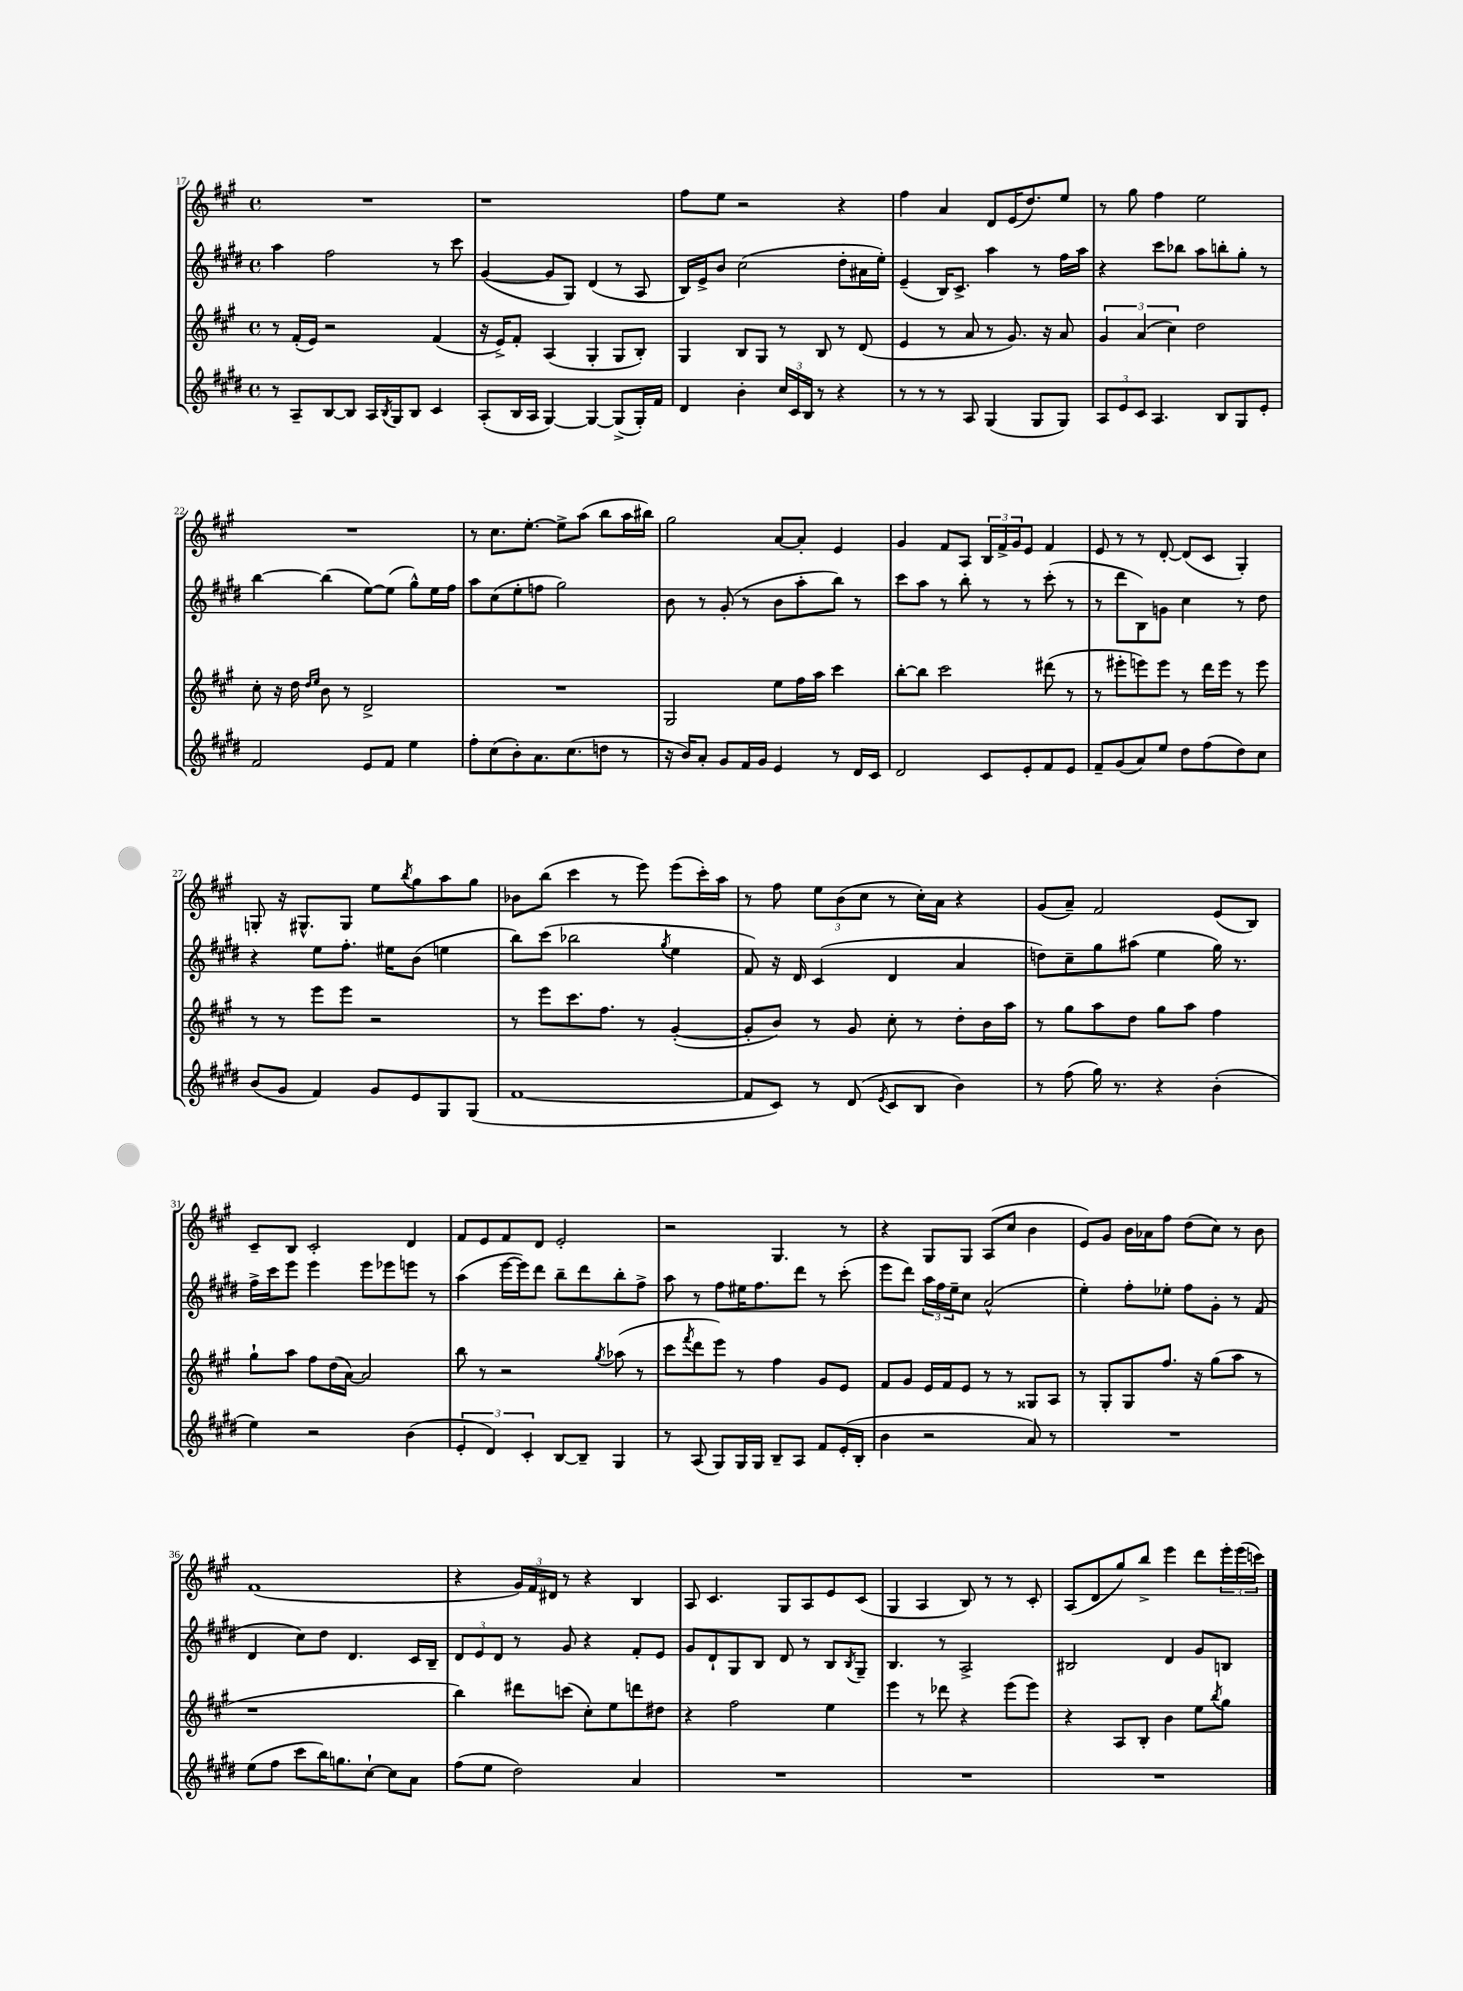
<<
\new StaffGroup <<
\new Staff = "s0" {
    \clef treble \key a \major \defaultTimeSignature \time 4/4
    R1 |
    r1 |
    fis''8 e''8 r2 r4 |
    fis''4 a'4 d'8 e'16( d''8.) e''8 |
    r8 gis''8 fis''4 e''2 |
    R1 |
    r8 cis''8. e''8.~-. e''8-> a''8( b''8 a''16 bis''16) |
    gis''2 a'8~ a'8-. e'4 |
    gis'4 fis'8 a8 \tuplet 3/2 { b16 fis'16-> gis'16 } e'8 fis'4 |
    e'8 r8 r8 d'8~-. d'8( cis'8 gis4-.) |
    g8-. r16 gis8.-^ gis8 e''8 \acciaccatura { b''8 } gis''8 a''8 gis''8 |
    bes'8 b''8( cis'''4 r8 e'''8) e'''8( cis'''16-.) a''16 |
    r8 fis''8 \tuplet 3/2 { e''8 b'8( cis''8 } r8 cis''16-.) a'16 r4 |
    gis'8( a'8--) fis'2 e'8( b8) |
    cis'8-- b8 cis'2-. d'4 |
    fis'8 e'8 fis'8 d'8 e'2-. |
    r2 gis4. r8 |
    r4 gis8 gis8 a8( cis''8 b'4 |
    e'8) gis'8 b'16 aes'16 fis''8 d''8( cis''8) r8 b'8 |
    fis'1( |
    r4 \tuplet 3/2 { gis'16) fis'16 dis'16 } r8 r4 b4 |
    a8 cis'4. gis8 a8 e'8 cis'8( |
    gis4 a4 b8) r8 r8 cis'8-. |
    a8( d'8 gis''8) b''8-> e'''4 d'''8 \tuplet 3/2 { e'''16-. e'''16( c'''16) } \bar "|." |
}
\new Staff = "s1" {
    \clef treble \key e \major \defaultTimeSignature \time 4/4
    a''4 fis''2 r8 cis'''8 |
    gis'4~( gis'8 gis8) dis'4( r8 a8 |
    b16) e'16-> b'8 cis''2( dis''8-. ais'16 e''16-.) |
    e'4--( b16) cis'8.-> a''4 r8 fis''16 a''16 |
    r4 cis'''8 bes''8 a''8 b''8-. gis''8-. r8 |
    b''4~ b''4( e''8~) e''8( gis''8-^) e''16 fis''16 |
    a''8 cis''8( e''8-. f''8 gis''2) |
    b'8 r8 gis'8-.( r8 b'8 a''8-. b''8) r8 |
    cis'''8 a''8 r8 b''8-. r8 r8 cis'''8-.( r8 |
    r8 dis'''8 b8) g'8 cis''4 r8 dis''8 |
    r4 e''8 fis''8.-. eis''16 b'8( e''4 |
    b''8) cis'''8( bes''2 \acciaccatura { gis''8 } e''4 |
    fis'8) r16 dis'16 cis'4( dis'4 a'4 |
    d''8) cis''8-- gis''8 ais''8( e''4 gis''16) r8. |
    fis''16-> cis'''16 e'''8 e'''4 e'''8 ees'''8 e'''8 r8 |
    a''4( e'''16~ e'''16) dis'''8 b''8-- dis'''8 b''8-. fis''8-> |
    a''8 r8 fis''8 eis''16 fis''8. dis'''8 r8 cis'''8-.( |
    e'''8 dis'''8) \tuplet 3/2 { a''16 fis''16 e''16-- } cis''8 a'2-^( |
    e''4-.) fis''8-. ees''8-. fis''8 gis'8-. r8 fis'8( |
    dis'4 cis''8) dis''8 dis'4. cis'16 b16-- |
    \tuplet 3/2 { dis'8 e'8 dis'8 } r8 gis'8 r4 fis'8-. e'8 |
    gis'8 dis'8-! gis8 b8 dis'8 r8 b8 \acciaccatura { b8 } gis8-- |
    b4. r8 a2-> |
    bis2 dis'4 gis'8 b8 \bar "|." |
}
\new Staff = "s2" {
    \clef treble \key a \major \defaultTimeSignature \time 4/4
    r8 fis'16-.( e'16) r2 fis'4( |
    r16 e'16->) fis'8-. a4( gis4-. gis8 b8-.) |
    gis4 b8 gis8 r8 b8 r8 d'8( |
    e'4 r8 a'8 r8 gis'8.) r16 a'8 |
    \tuplet 3/2 { gis'4 a'4( cis''4) } d''2 |
    cis''8-. r16 d''16 \grace { d''16 e''16 } b'8 r8 d'2-> |
    R1 |
    gis2 e''8 fis''16 a''16 cis'''4 |
    b''8~-. b''8 cis'''2 dis'''8( r8 |
    r8 eis'''8-. e'''8) e'''8 r8 d'''16 e'''16 r8 e'''8 |
    r8 r8 e'''8 e'''8 r2 |
    r8 e'''8 cis'''8. fis''8. r8 gis'4~-.( |
    gis'8-. b'8) r8 gis'8 cis''8-. r8 d''8-. b'16 a''16 |
    r8 gis''8 a''8 d''8 gis''8 a''8 fis''4 |
    gis''8-! a''8 fis''8 d''16( a'16~) a'2 |
    b''8 r8 r2 \acciaccatura { gis''8 } aes''8( r8 |
    cis'''8 \acciaccatura { fis'''8 } d'''8 e'''8) r8 fis''4 gis'8 e'8 |
    fis'8 gis'8 e'16 fis'16 e'8 r8 r8 gisis8 a8 |
    r8 gis8-. gis8 fis''8. r16 gis''8( a''8 r8 |
    r1 |
    b''4) dis'''8 c'''8( cis''8-.) e''8 d'''8 dis''8 |
    r4 fis''2 e''4 |
    e'''4 r8 des'''8 r4 e'''8( e'''8) |
    r4 a8 b8-. b'4 e''8 \acciaccatura { b''8 } gis''8 \bar "|." |
}
\new Staff = "s3" {
    \clef treble \key e \major \defaultTimeSignature \time 4/4
    r8 a8-- b8~ b8 a16 \acciaccatura { b8 } gis16 b8 cis'4 |
    a8-.( b16 a16 gis4~) gis4~ gis8->( gis16-.) fis'16 |
    dis'4 b'4-. \tuplet 3/2 { cis''16 cis'16 b16 } r8 r4 |
    r8 r8 r8 a8 gis4( gis8 gis8) |
    \tuplet 3/2 { a8 e'8 cis'8 } a4. b8 gis8 e'8-. |
    fis'2 e'8 fis'8 e''4 |
    fis''8-. cis''8( b'8-.) a'8. cis''8.( d''8 r8 |
    r16 b'16) a'8-. gis'8 fis'16 gis'16 e'4 r8 dis'16 cis'16 |
    dis'2 cis'8 e'8-. fis'8 e'8 |
    fis'8-- gis'8( a'8) e''8 dis''8 fis''8( dis''8) cis''8 |
    b'8( gis'8 fis'4) gis'8 e'8 gis8 gis8( |
    fis'1~ |
    fis'8 cis'8) r8 dis'8( \acciaccatura { e'8 } cis'8 b8 b'4) |
    r8 fis''8( gis''16) r8. r4 b'4-.( |
    e''4) r2 b'4( |
    \tuplet 3/2 { e'4-. dis'4) cis'4-. } b8~ b8-- gis4 |
    r8 a8( gis8) gis16 gis16 b8-- a8 fis'8 e'16-.( b16-. |
    b'4 r2 a'8) r8 |
    R1 |
    e''8( fis''8 cis'''8 b''16) g''8. cis''8~-! cis''8 a'8 |
    fis''8( e''8 dis''2) a'4 |
    R1 |
    R1 |
    R1 \bar "|." |
}
>>
>>
\layout { \context { \Score currentBarNumber = #17 } }
